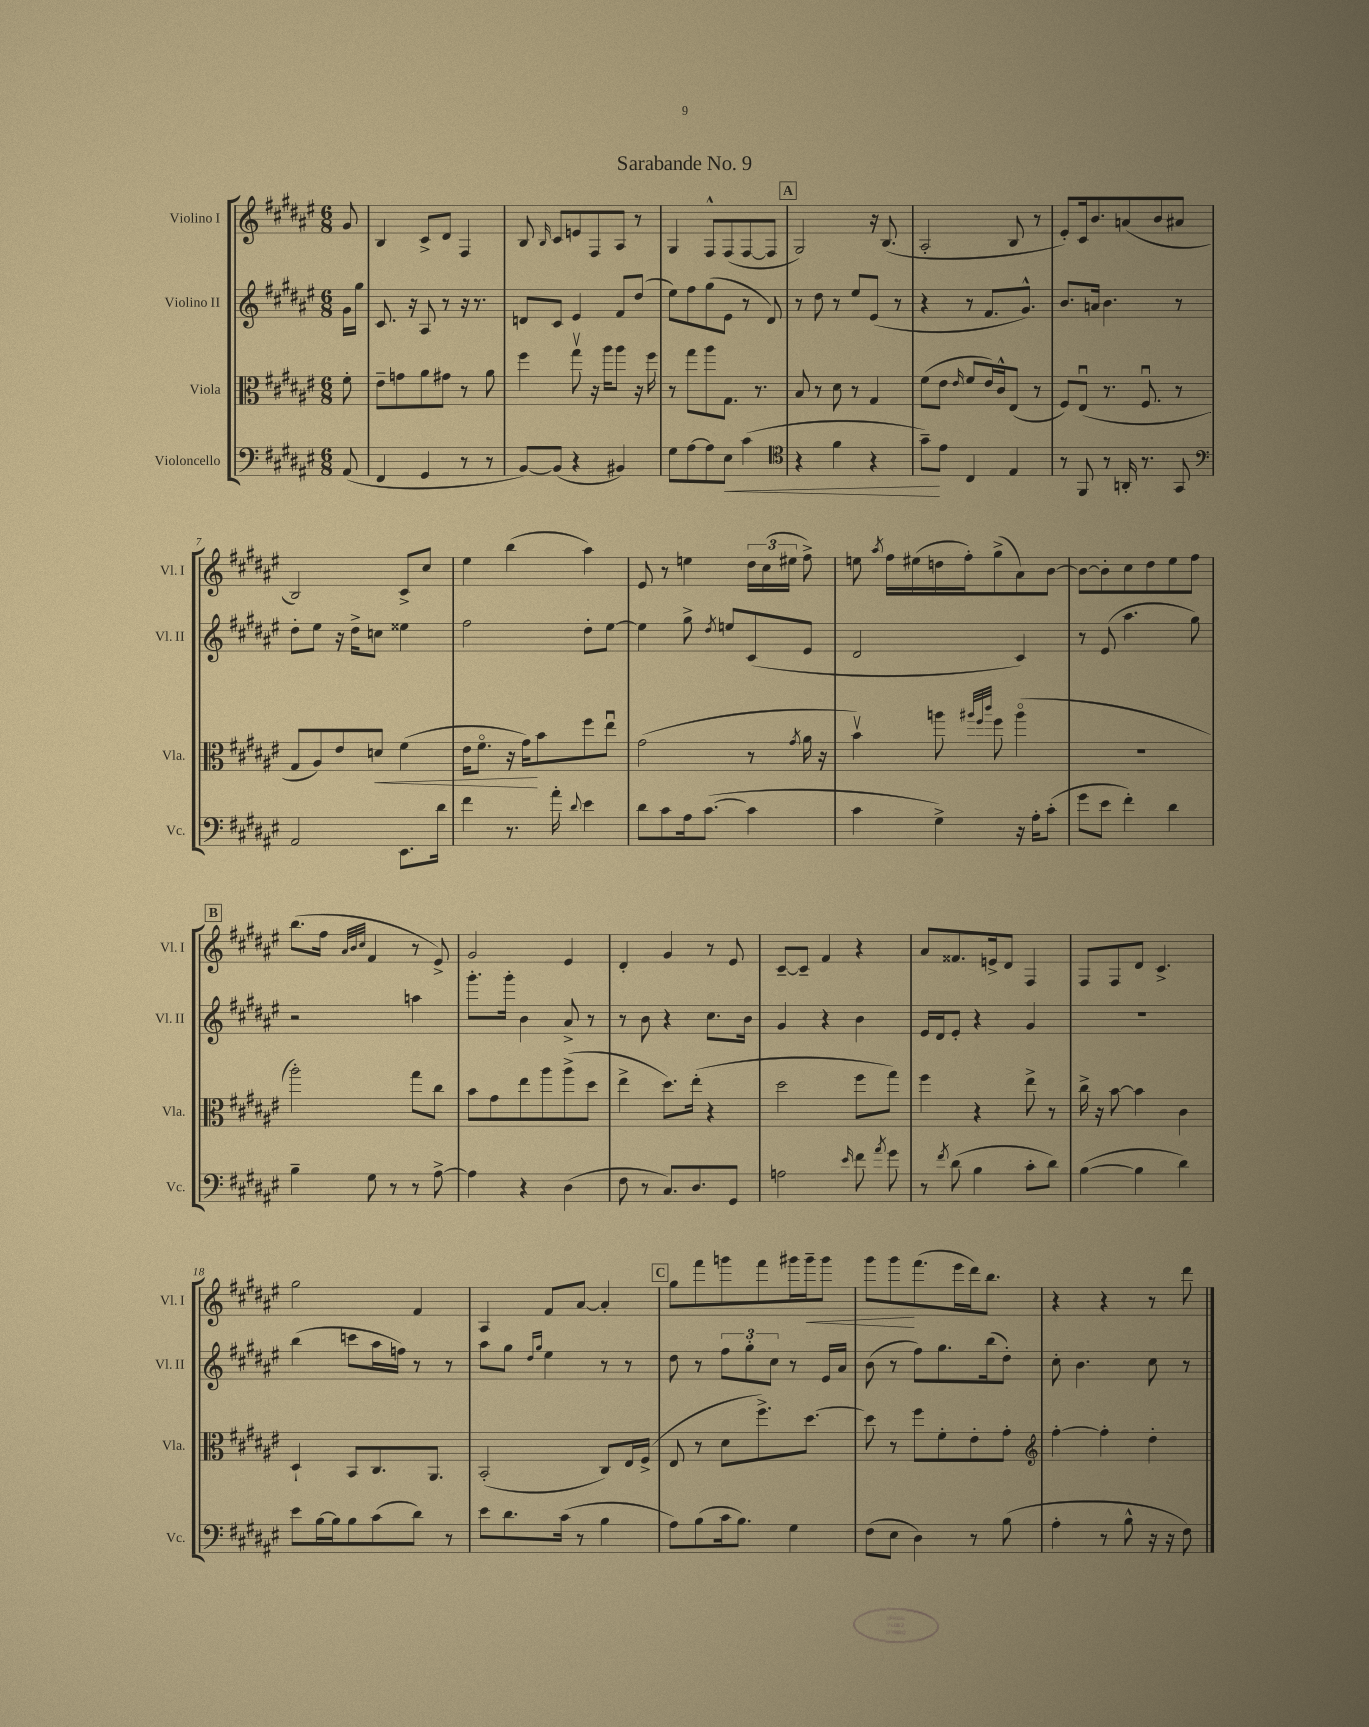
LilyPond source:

\header { title = "Sarabande No. 9" }
<<
\new StaffGroup <<
\new Staff = "s0" \with { instrumentName = "Violino I" shortInstrumentName = "Vl. I" } {
    \clef treble \key fis \major \numericTimeSignature \time 6/8 \partial 8
    \autoBeamOff gis'8 |
    b4 cis'8[-> dis'8] fis4 |
    b8 \grace { b16 } cis'8[ e'8 fis8 ais8] r8 |
    gis4 fis8[-^ fis8( fis8~ fis8] |
    \mark \markup { \box "A" } gis2) r16 b8.( |
    ais2-. b8 r8 |
    eis'8[-.) cis'16 b'8. a'8( b'8 ais'8] |
    b2) cis'8[-> cis''8] |
    eis''4 b''4( ais''4) |
    eis'8 r8 e''4 \tuplet 3/2 { dis''16[ cis''16( eis''16] } fis''8->) |
    e''8 \acciaccatura { ais''8 } fis''16[ eis''16( d''16 fis''16-.) gis''8->( ais'8) b'8]~ |
    b'8[~ b'8-. cis''8 dis''8 eis''8 fis''8] |
    \mark \markup { \box "B" } b''8.[( fis''16] \grace { ais'32[ b'32 cis''32] } fis'4 r8 eis'8->) |
    gis'2 eis'4 |
    dis'4-. gis'4 r8 eis'8 |
    cis'8[~-- cis'8]-- fis'4 r4 |
    ais'8[ fisis'8. e'16-> dis'8] fis4 |
    fis8[ fis8 dis'8] cis'4.-> |
    gis''2 fis'4 |
    ais4 fis'8[ ais'8]~ ais'4-. |
    \mark \markup { \box "C" } gis''8[ fis'''8 g'''8 fis'''8 gis'''16 gis'''16--\< gis'''8] |
    gis'''8[ gis'''8\! fis'''8.( eis'''16 dis'''16) b''8.] |
    r4 r4 r8 dis'''8 \bar "|." |
}
\new Staff = "s1" \with { instrumentName = "Violino II" shortInstrumentName = "Vl. II" } {
    \clef treble \key fis \major \numericTimeSignature \time 6/8 \partial 8
    \autoBeamOff gis'16[ gis''16] |
    cis'8. r16 ais8 r8 r16 r8. |
    d'8[ cis'8] eis'4 fis'8[ dis''8]( |
    eis''8[) fis''8 gis''8( eis'8] r8 dis'8) |
    \mark \markup { \box "A" } r8 dis''8 r8 eis''8[ eis'8]( r8 |
    r4 r8 fis'8.[ gis'8.]-^) |
    b'8.[ a'16] b'4. r8 |
    dis''8[-. eis''8] r16 dis''16[-> c''8] eisis''4 |
    fis''2 dis''8[-. eis''8]~ |
    eis''4 gis''8-> \acciaccatura { dis''8 } e''8[ cis'8( eis'8] |
    dis'2 cis'4) |
    r8 eis'8( ais''4. gis''8) |
    \mark \markup { \box "B" } r2 a''4 |
    gis'''8.[-. gis'''16]-. b'4 ais'8-> r8 |
    r8 b'8 r4 cis''8.[ b'16] |
    gis'4 r4 b'4 |
    eis'16[ dis'16 eis'8]-. r4 gis'4 |
    R2. |
    b''4( c'''8[ ais''16 f''16]) r8 r8 |
    ais''8[ gis''8] \grace { dis''16[ gis''16] } eis''4 r8 r8 |
    \mark \markup { \box "C" } dis''8 r8 \tuplet 3/2 { fis''8[ gis''8-. cis''8] } r8 eis'16[ ais'16] |
    b'8( r8 fis''8[) gis''8. b''16( dis''8]-.) |
    cis''8-. b'4. cis''8 r8 \bar "|." |
}
\new Staff = "s2" \with { instrumentName = "Viola" shortInstrumentName = "Vla." } {
    \clef alto \key fis \major \numericTimeSignature \time 6/8 \partial 8
    \autoBeamOff fis'8-. |
    eis'8[-- g'8 ais'8 gis'8] r8 ais'8 |
    fis''4 gis''8\upbow r16 ais''16[ ais''8] r16 fis''16 |
    r8 gis''8[ ais''8 gis8.] r8. |
    \mark \markup { \box "A" } b8 r8 dis'8 r8 gis4 |
    fis'8[( eis'8] \grace { eis'16 } fis'8[ eis'16) cis'16-^ eis8]( r8 |
    fis8[) eis8]\downbow( r8. fis8.\downbow r8 |
    gis8[ ais8) eis'8 d'8]\< fis'4( |
    eis'16[ fis'8.]\flageolet r16 gis'16[\!) b'8 fis''8 eis''8]\downbow |
    gis'2( r8 \acciaccatura { gis'8 } ais'16 r16 |
    b'4\upbow) a''8 \grace { ais''32[ fis''32 cis'''32] } fis''8 ais''4\flageolet( |
    R2. |
    \mark \markup { \box "B" } ais''2-.) gis''8[ cis''8] |
    b'8[ gis'8 eis''8 ais''8 ais''8->( dis''8] |
    eis''4-> dis''8.[) eis''16]-.( r4 |
    dis''2 fis''8[ gis''8]) |
    fis''4 r4 eis''8-> r8 |
    cis''16-> r16 b'8~ b'4 cis'4 |
    dis4-! b,8[ cis8. ais,8.] |
    b,2-.( cis8[) eis16 fis16]->( |
    \mark \markup { \box "C" } eis8 r8 dis'8[ fis''8.->) dis''8.]~ |
    dis''8 r8 fis''8[ fis'8-. eis'8-. gis'8]-. |
    \clef treble fis''4~-. fis''4-. dis''4-. \bar "|." |
}
\new Staff = "s3" \with { instrumentName = "Violoncello" shortInstrumentName = "Vc." } {
    \clef bass \key fis \major \numericTimeSignature \time 6/8 \partial 8
    \autoBeamOff ais,8( |
    fis,4 gis,4 r8 r8 |
    b,8[~) b,8]( r4 bis,4) |
    gis8[ ais8~ ais8 eis8]\< cis'4( |
    \mark \markup { \box "A" } \clef tenor r4 fis'4 r4 |
    gis'8[--\!) eis'8] cis4 eis4 |
    r8 fis,8 r8 a,16-. r8. gis,8 |
    \clef bass ais,2 eis,8.[ dis'16] |
    fis'4 r8. ais'16-. \appoggiatura { dis'8 } eis'4 |
    dis'8[ cis'8 ais16 cis'8.]~( cis'4 |
    cis'4 gis4->) r16 ais16[-. cis'8]-.( |
    gis'8[ eis'8] fis'4-.) dis'4 |
    \mark \markup { \box "B" } b4-- gis8 r8 r8 ais8~-> |
    ais4 r4 dis4( |
    fis8 r8 cis8.[) dis8. gis,8] |
    a2 \grace { eis'16 } fis'8 \acciaccatura { ais'8 } gis'8 |
    r8 \acciaccatura { fis'8 } dis'8( b4 cis'8[-. dis'8]) |
    b4~( b4 dis'4) |
    eis'8[ b16~ b16 b8 cis'8( dis'8]) r8 |
    eis'8[ dis'8. cis'16]( r8 b4 |
    \mark \markup { \box "C" } ais8[) b8( cis'16 b8.]) gis4 |
    fis8[( eis8] dis4) r8 b8( |
    ais4-. r8 b8-^ r16 r16 fis8) \bar "|." |
}
>>
>>
